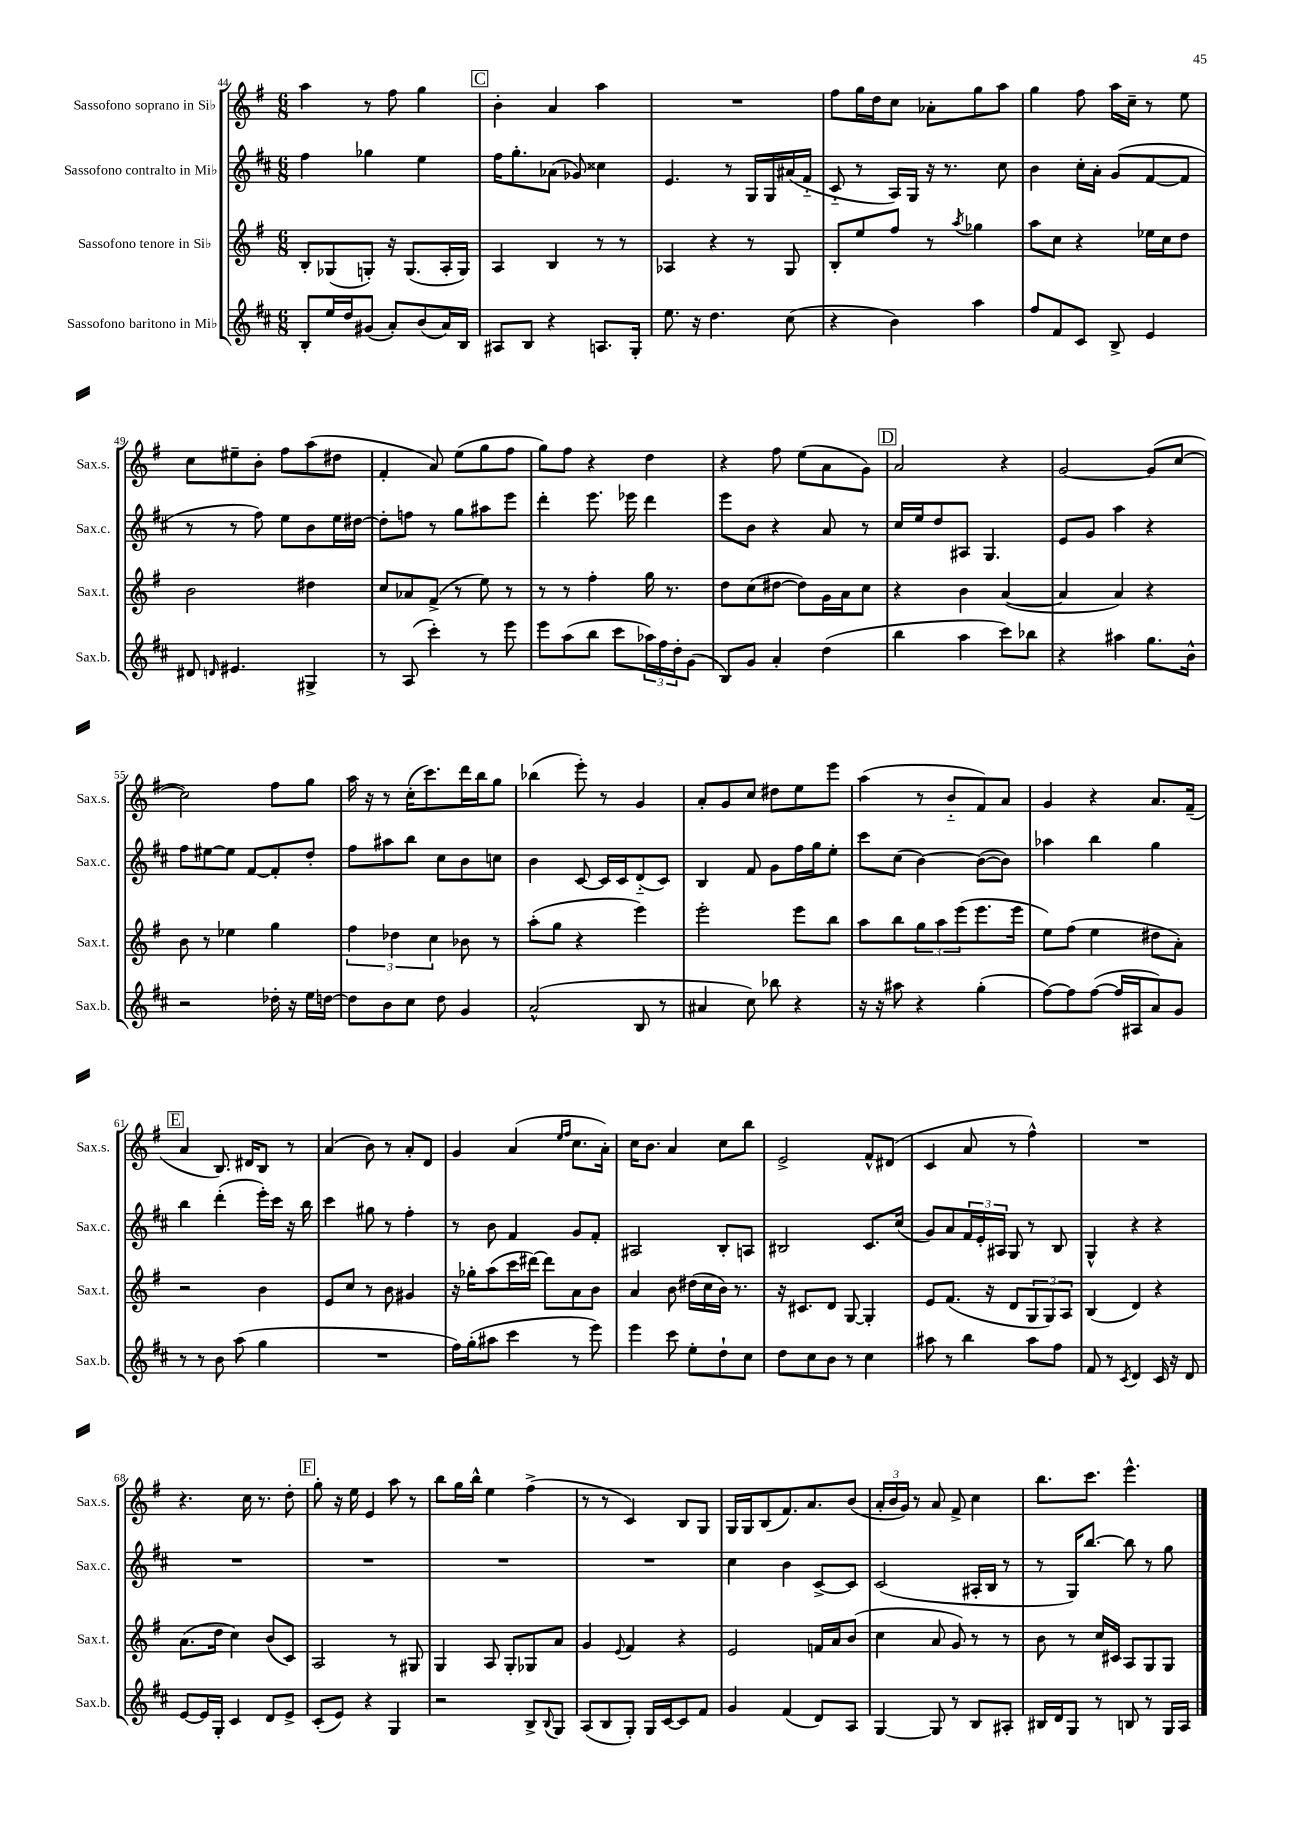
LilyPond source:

<<
\new StaffGroup <<
\new Staff = "s0" \with { instrumentName = "Sassofono soprano in Sib" shortInstrumentName = "Sax.s." } {
    \clef treble \key g \major \numericTimeSignature \time 6/8
    a''4 r8 fis''8 g''4 |
    \mark \markup { \box "C" } b'4-. a'4 a''4 |
    R2. |
    fis''8 g''16 d''16 c''8 aes'8-. g''8 a''8 |
    g''4 fis''8 a''16 c''16-- r8 e''8 |
    c''8 eis''8-- b'8-. fis''8 a''8( dis''8 |
    fis'4-. a'8) e''8( g''8 fis''8 |
    g''8) fis''8 r4 d''4 |
    r4 fis''8 e''8( a'8 g'8) |
    \mark \markup { \box "D" } a'2 r4 |
    g'2~ g'8( c''8~ |
    c''2) fis''8 g''8 |
    a''16 r16 r8 c''16-.( c'''8.) d'''16 b''16 g''8 |
    bes''4( e'''8-.) r8 g'4 |
    a'8-. g'8 c''8 dis''8 e''8 e'''8 |
    a''4( r8 b'8-_ fis'8) a'8 |
    g'4 r4 a'8. fis'16--( |
    \mark \markup { \box "E" } a'4 b8.) dis'16 b8 r8 |
    a'4( b'8) r8 a'8-. d'8 |
    g'4 a'4( \grace { e''16 fis''16 } c''8. a'16-.) |
    c''16 b'8. a'4 c''8 b''8 |
    e'2-> fis'8-^ dis'8( |
    c'4 a'8 r8 fis''4-^) |
    R2. |
    r4. c''16 r8. d''8-. |
    \mark \markup { \box "F" } g''8-. r16 e''16 e'4 a''8 r8 |
    b''8 g''16 b''16-^ e''4 fis''4->( |
    r8 r8 c'4) b8 g8 |
    g16 g16 b8( fis'8.) a'8. b'8( |
    \tuplet 3/2 { a'16-. b'16 g'16) } r8 a'8 fis'8-> c''4 |
    b''8. c'''8. e'''4.-^ \bar "|." |
}
\new Staff = "s1" \with { instrumentName = "Sassofono contralto in Mib" shortInstrumentName = "Sax.c." } {
    \clef treble \key d \major \numericTimeSignature \time 6/8
    fis''4 ges''4 e''4 |
    \mark \markup { \box "C" } fis''16 g''8.-. aes'8( ges'8) cisis''4 |
    e'4. r8 g16 g16 ais'16( fis'16-_ |
    cis'8-_ r8 a16) g16 r16 r8. cis''8 |
    b'4 cis''16-. a'16-. g'8( fis'8~ fis'8 |
    r8 r8 fis''8) e''8 b'8 e''16 dis''16~ |
    dis''8-. f''8 r8 g''8 ais''8 e'''8 |
    d'''4-. e'''8. ees'''16 d'''4 |
    e'''8 b'8 r4 a'8 r8 |
    \mark \markup { \box "D" } cis''16 e''16 d''8 ais8 g4. |
    e'8 g'8 a''4 r4 |
    fis''8 eis''8~ eis''8 fis'8~ fis'8-. d''8-. |
    fis''8 ais''8 b''8 cis''8 b'8 c''8 |
    b'4 cis'8~ cis'16 cis'16 d'8-_( cis'8) |
    b4 fis'8 g'8 fis''16 g''16 e''8-. |
    cis'''8 cis''8( b'4~) b'8~( b'8) |
    aes''4 b''4 g''4 |
    \mark \markup { \box "E" } b''4 d'''4-.( e'''16-.) cis'''16 r16 b''16 |
    cis'''4 gis''8 r8 fis''4-. |
    r8 b'8 fis'4 g'8 fis'8-. |
    ais2 b8-. a8 |
    bis2 cis'8. cis''16( |
    g'8) a'8 \tuplet 3/2 { fis'16 e'16-. ais16 } g8 r8 b8 |
    g4-^ r4 r4 |
    R2. |
    \mark \markup { \box "F" } R2. |
    R2. |
    R2. |
    cis''4 b'4 cis'8~-> cis'8 |
    cis'2( ais16-. b16 r8 |
    r8 g16) b''8.~ b''8 r8 g''8 \bar "|." |
}
\new Staff = "s2" \with { instrumentName = "Sassofono tenore in Sib" shortInstrumentName = "Sax.t." } {
    \clef treble \key g \major \numericTimeSignature \time 6/8
    b8-. ges8( g8-.) r16 g8.( a16-. g16) |
    \mark \markup { \box "C" } a4 b4 r8 r8 |
    aes4 r4 r8 g8 |
    b8-. e''8 fis''8 r8 \acciaccatura { a''8 } ges''4 |
    a''8 c''8 r4 ees''16 c''16 d''8 |
    b'2 dis''4 |
    c''8 aes'8 fis'8->( r8 e''8) r8 |
    r8 r8 fis''4-. g''16 r8. |
    d''8 c''8( dis''8~ dis''8) g'16 a'16 c''8 |
    \mark \markup { \box "D" } r4 b'4 a'4~( |
    a'4 a'4) r4 |
    b'8 r8 ees''4 g''4 |
    \tuplet 3/2 { fis''4 des''4 c''4 } bes'8 r8 |
    a''8-.( g''8 r4 e'''4) |
    e'''2-. e'''8 b''8 |
    a''8 b''8 \tuplet 3/2 { g''8 a''8 e'''8( } e'''8. e'''16 |
    e''8) fis''8( e''4 dis''8 a'8-.) |
    \mark \markup { \box "E" } r2 b'4 |
    e'8 c''8 r8 b'8 gis'4 |
    r16 ges''16-. a''8( c'''16 dis'''16~) dis'''8 a'8 b'8 |
    a'4 b'8 dis''16( c''16 b'16) r8. |
    r16 cis'8. d'8 g8~ g4-. |
    e'8 fis'8.( r16 d'8 \tuplet 3/2 { g8 g8) a8 } |
    b4( d'4) r4 |
    a'8.( d''16 c''4) b'8( c'8) |
    \mark \markup { \box "F" } a2 r8 gis8 |
    g4 a8 g8-. ges8 a'8 |
    g'4 \appoggiatura { e'8 } fis'4 r4 |
    e'2 f'16 a'16 b'8( |
    c''4 a'8 g'8) r8 r8 |
    b'8 r8 c''16 cis'16 a8 g8 g8 \bar "|." |
}
\new Staff = "s3" \with { instrumentName = "Sassofono baritono in Mib" shortInstrumentName = "Sax.b." } {
    \clef treble \key d \major \numericTimeSignature \time 6/8
    b8-. e''16 d''16 gis'8( a'8-.) b'8( a'16) b16 |
    \mark \markup { \box "C" } ais8 b8 r4 a8. g16-. |
    e''8. r16 d''4. cis''8( |
    r4 b'4) a''4 |
    fis''8 fis'8 cis'8 b8-> e'4 |
    dis'8 \grace { d'16 } eis'4. gis4-> |
    r8 a8( cis'''4-.) r8 e'''8 |
    e'''8 a''8( b''8 cis'''8 \tuplet 3/2 { aes''16) fis''16 d''16-. } g'8( |
    b8) g'8 a'4-. d''4( |
    \mark \markup { \box "D" } b''4 a''4 cis'''8) bes''8 |
    r4 ais''4 g''8. b'16-^ |
    r2 des''16-. r16 e''16 d''16~ |
    d''8 b'8 cis''8 d''8 g'4 |
    a'2-^( b8 r8 |
    ais'4 cis''8) bes''8 r4 |
    r16 r16 ais''8 r4 g''4-.( |
    fis''8~) fis''8 fis''8~( fis''16 ais16 a'8) g'8 |
    \mark \markup { \box "E" } r8 r8 b'8 a''8( g''4 |
    R2. |
    fis''16) g''16-.( ais''8 cis'''4 r8 e'''8) |
    e'''4 cis'''8 e''8-. d''8-! cis''8 |
    d''8 cis''8 b'8 r8 cis''4 |
    ais''8 r8 b''4 ais''8 fis''8 |
    fis'8 r8 \acciaccatura { cis'8 } d'4 cis'16 r16 d'8 |
    e'8~ e'16 g16-. cis'4 d'8 e'8-> |
    \mark \markup { \box "F" } cis'8-.( e'8) r4 g4 |
    r2 b8-> \appoggiatura { b8 } g8 |
    a8( b8 g8-.) g16 cis'16~ cis'8 fis'8 |
    g'4 fis'4( d'8) a8 |
    g4~ g8 r8 b8 ais8-. |
    bis16 d'16 g8 r8 b8 r8 g16 a16 \bar "|." |
}
>>
>>
\layout { \context { \Score currentBarNumber = #44 } }
